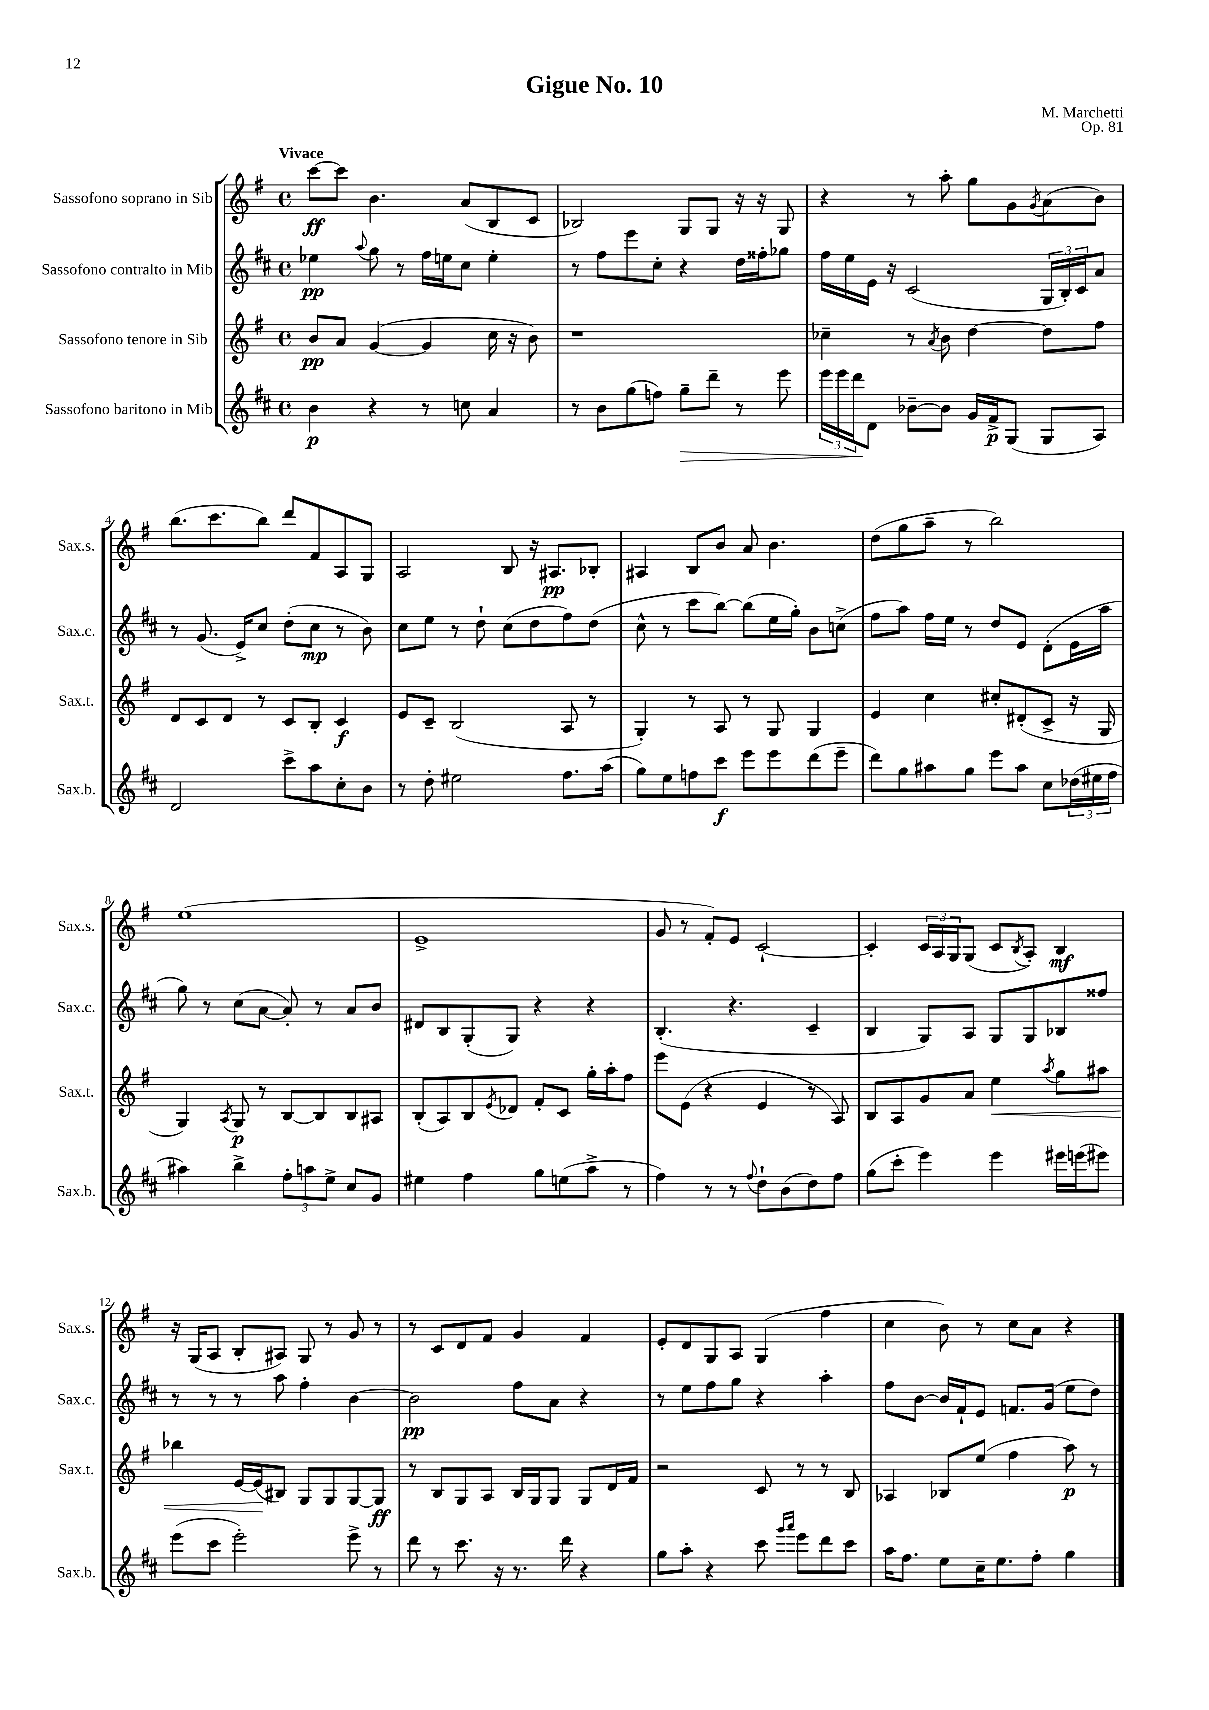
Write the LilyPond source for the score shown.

\header { title = "Gigue No. 10" composer = "M. Marchetti" opus = "Op. 81" }
<<
\new StaffGroup <<
\new Staff = "s0" \with { instrumentName = "Sassofono soprano in Sib" shortInstrumentName = "Sax.s." } {
    \clef treble \key g \major \defaultTimeSignature \time 4/4 \tempo "Vivace"
    c'''8~\ff c'''8 b'4. a'8( b8 c'8 |
    bes2) g8 g8 r16 r16 g8 |
    r4 r8 a''8-. g''8 g'8 \acciaccatura { g'8 } a'8( b'8) |
    b''8.( c'''8. b''8) d'''8 fis'8 a8 g8 |
    a2 b8 r16 ais8.\pp bes8-. |
    ais4 b8 b'8 a'8 b'4. |
    d''8( g''8 a''8-- r8 b''2) |
    e''1( |
    e'1-> |
    g'8 r8 fis'8-.) e'8 c'2~-! |
    c'4-. \tuplet 3/2 { c'16 a16 g16 } g8( c'8 \acciaccatura { b8 } a8-.) b4\mf |
    r16 g16( a8 b8-. ais8) g8 r8 g'8 r8 |
    r8 c'8 d'8 fis'8 g'4 fis'4 |
    e'8-. d'8 g8 a8 g4( fis''4 |
    c''4 b'8) r8 c''8 a'8 r4 \bar "|." |
}
\new Staff = "s1" \with { instrumentName = "Sassofono contralto in Mib" shortInstrumentName = "Sax.c." } {
    \clef treble \key d \major \defaultTimeSignature \time 4/4
    ees''4\pp \appoggiatura { a''8 } g''8 r8 fis''16 e''16 cis''8 e''4-. |
    r8 fis''8 e'''8 cis''8-. r4 d''16 fisis''16-. ges''8 |
    fis''16 e''16 e'16 r16 cis'2( \tuplet 3/2 { g16 b16-.) cis'16 } a'8 |
    r8 g'8.( e'16->) cis''8 d''8-.( cis''8\mp r8 b'8) |
    cis''8 e''8 r8 d''8-! cis''8( d''8 fis''8) d''8( |
    cis''8-^ r8 cis'''8 b''8~) b''8( e''16 g''16-.) b'8 c''8->( |
    fis''8 a''8) fis''16 e''16 r8 d''8 e'8 d'8-.( e'16 a''16 |
    g''8) r8 cis''8( a'8~ a'8-.) r8 a'8 b'8 |
    dis'8 b8 g8-.( g8) r4 r4 |
    b4.-.( r4. cis'4-- |
    b4 g8) a8 g8 g8 bes8 fisis''8 |
    r8 r8 r8 a''8 fis''4-. b'4~ |
    b'2\pp fis''8 a'8 r4 |
    r8 e''8 fis''8 g''8 r4 a''4-. |
    fis''8 b'8~ b'16 fis'16-! e'8 f'8. g'16( e''8 d''8) \bar "|." |
}
\new Staff = "s2" \with { instrumentName = "Sassofono tenore in Sib" shortInstrumentName = "Sax.t." } {
    \clef treble \key g \major \defaultTimeSignature \time 4/4
    b'8\pp a'8 g'4~( g'4 c''16 r16 b'8) |
    r1 |
    ces''4-- r8 \acciaccatura { a'8 } b'8 d''4~ d''8 fis''8 |
    d'8 c'8 d'8 r8 c'8 b8-. c'4\f |
    e'8 c'8-- b2( a8 r8 |
    g4-.) r8 a8 r8 g8 g4 |
    e'4 c''4 cis''8-. dis'8-.( c'8-> r16 g16 |
    g4) \acciaccatura { a8 } g8\p r8 b8~ b8 b8 ais8 |
    b8-.( a8) b8 \acciaccatura { e'8 } des'8 fis'8-. c'8 g''16-. a''16-. fis''8 |
    e'''8 e'8( r4 e'4 r8 a8) |
    b8 a8 g'8 a'8 e''4\< \acciaccatura { a''8 } g''8 ais''8 |
    bes''4 e'16~ e'16\!( bis8) g8 g8 g8~ g8\ff |
    r8 b8 g8 a8 b16 g16 g8 g8 d'16 fis'16 |
    r2 c'8 r8 r8 b8 |
    aes4 bes8 e''8( fis''4 a''8\p) r8 \bar "|." |
}
\new Staff = "s3" \with { instrumentName = "Sassofono baritono in Mib" shortInstrumentName = "Sax.b." } {
    \clef treble \key d \major \defaultTimeSignature \time 4/4
    b'4\p r4 r8 c''8 a'4 |
    r8 b'8 g''8( f''8) g''8--\> d'''8-- r8 e'''8 |
    \tuplet 3/2 { e'''16 e'''16 d'''16\! } d'8 bes'8~-- bes'8 g'16 fis'16->\p g8( g8 a8) |
    d'2 cis'''8-> a''8 cis''8-. b'8 |
    r8 d''8-. eis''2 fis''8. a''16( |
    g''8) e''8 f''8 cis'''8\f e'''8 e'''8 d'''8( e'''8-- |
    d'''8) g''8 ais''8 g''8 e'''8 ais''8 cis''8 \tuplet 3/2 { des''16( eis''16 fis''16 } |
    ais''4) b''4-> \tuplet 3/2 { fis''8-. a''8 e''8-> } cis''8 g'8 |
    eis''4 fis''4 g''8 e''8( a''8-> r8 |
    fis''4) r8 r8 \appoggiatura { fis''8 } d''8-! b'8( d''8) fis''8 |
    g''8( cis'''8-. e'''4) e'''4 eis'''16 e'''16( eis'''8) |
    e'''8( cis'''8 e'''2-.) e'''8-> r8 |
    d'''8 r8 cis'''8. r16 r8. d'''16 r4 |
    g''8 a''8-. r4 cis'''8 \grace { g'''16 a'''16 } e'''8 d'''8 cis'''8 |
    a''16 fis''8. e''8 cis''16-- e''8. fis''8-. g''4 \bar "|." |
}
>>
>>
